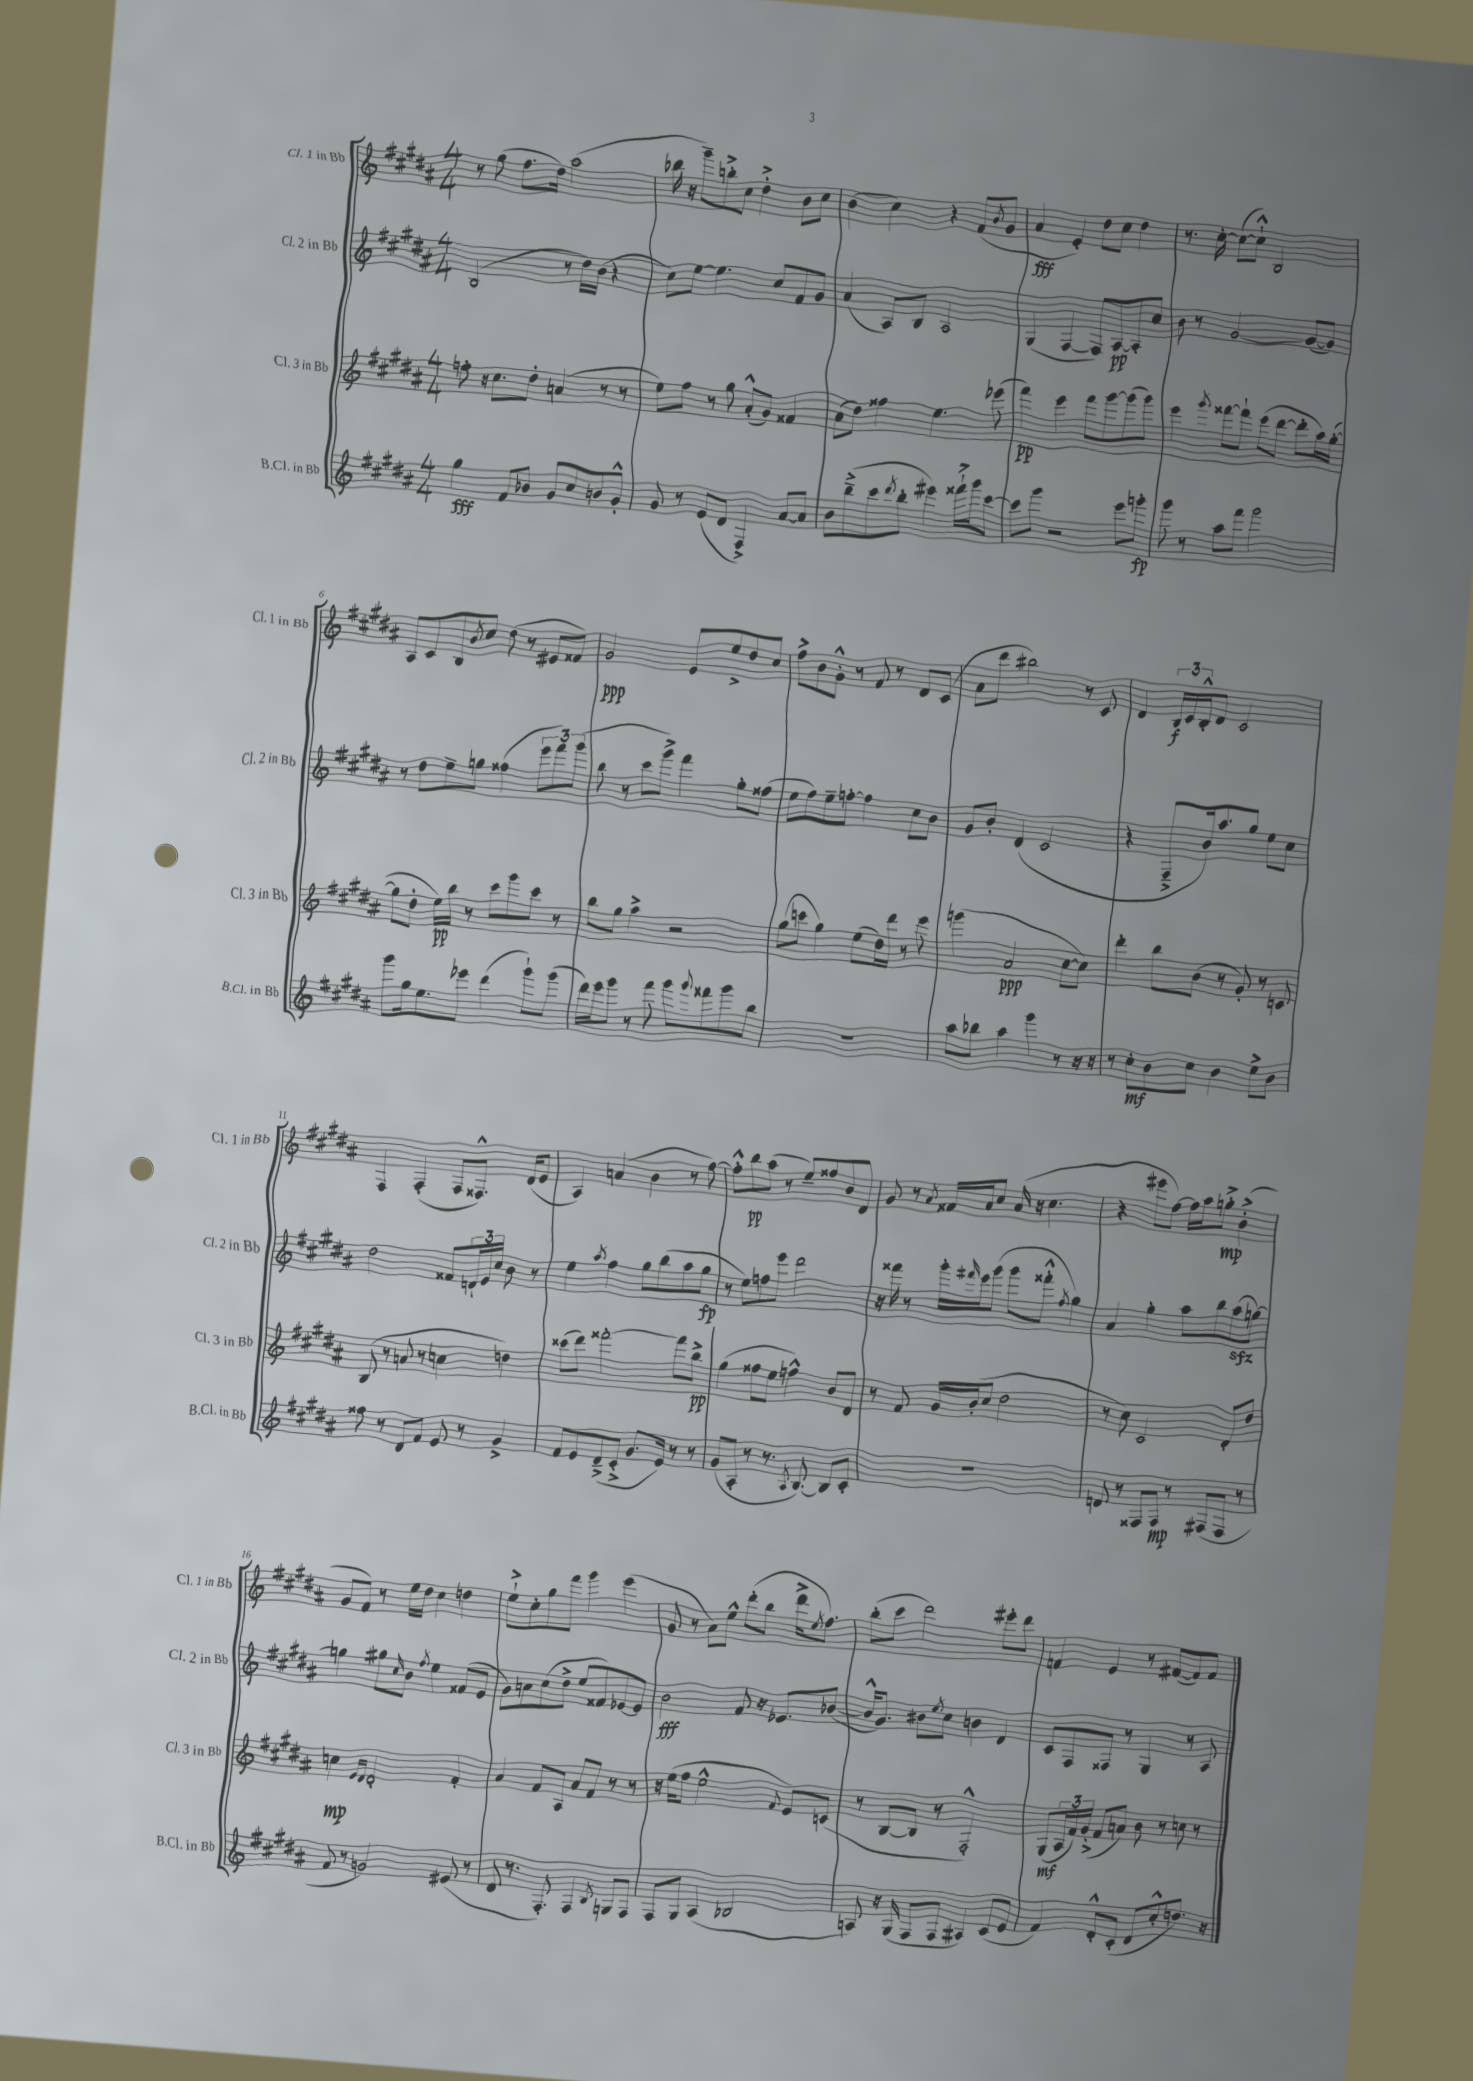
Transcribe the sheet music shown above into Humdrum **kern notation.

**kern	**dynam	**kern	**dynam	**kern	**dynam	**kern	**dynam
*part4	*part4	*part3	*part3	*part2	*part2	*part1	*part1
*staff4	*staff4	*staff3	*staff3	*staff2	*staff2	*staff1	*staff1
*I"B.Cl. in Bb	*	*I"Cl. 3 in Bb	*	*I"Cl. 2 in Bb	*	*I"Cl. 1 in Bb	*
*I'B.Cl. in Bb	*	*I'Cl. 3 in Bb	*	*I'Cl. 2 in Bb	*	*I'Cl. 1 in Bb	*
*clefG2	*	*clefG2	*	*clefG2	*	*clefG2	*
*k[f#c#g#d#a#]	*	*k[f#c#g#d#a#]	*	*k[f#c#g#d#a#]	*	*k[f#c#g#d#a#]	*
*M4/4	*	*M4/4	*	*M4/4	*	*M4/4	*
=1	=1	=1	=1	=1	=1	=1	=1
4gg#\	fff	8ffn'\	.	(2B/	.	8r	.
.	.	16r	.	.	.	(8gg#\	.
.	.	8.cc#\L	.	.	.	.	.
8f#/L	.	.	.	.	.	8.ff#\L	.
8b-X/J	.	8dd#'\J	.	.	.	.	.
.	.	.	.	.	.	16dd#\Jk)	.
8g#/L	.	(4an/	.	8r	.	(2aa#\	.
8cc#/	.	.	.	16dd#\LL)	.	.	.
.	.	.	.	(16b\JJ	.	.	.
8bn/	.	8r	.	4r	.	.	.
8g#'^^/J	.	8r	.	.	.	.	.
=2	=2	=2	=2	=2	=2	=2	=2
8g#/	.	8ee\L)	.	8cc#\L)	.	16bb-X\	.
.	.	.	.	.	.	16r	.
8r	.	8ff#\J	.	[8ee\J	.	8ggg#~\L)	.
(8e/L	.	8r	.	4.ee\]	.	8bbn'^\	.
8d#/J	.	8gg#\	.	.	.	8cc#\J	.
4F#^/)	.	(8a#'^^/L	.	.	.	4dd#'^\	.
.	.	8g#/J)	.	8cc#/L	.	.	.
[8a#/L	.	4f##X/	.	8f#/	.	8b\L	.
8a#/J]	.	.	.	8g#/J	.	8cc#\J	.
=3	=3	=3	=3	=3	=3	=3	=3
8b\L	.	(8a#\L	.	(4a#/	.	(4b\	.
(8bb~^\	.	8dd#\J)	.	.	.	.	.
8ccc#\	.	4ff##X\	.	8A#/L)	.	4cc#\)	.
8qddd#/	.	.	.	.	.	.	.
8bb'\J	.	.	.	8B/J	.	.	.
4eee#X\)	.	4.ee\	.	2A#/	.	4r	.
16fff##X`^\LL	.	.	.	.	.	(8f#/L	.
16ggg#\J	.	.	.	.	.	.	.
.	.	.	.	.	.	8qb/	.
[8ccc#\J	.	(8eee-X\	.	.	.	8g#/J	.
=4	=4	=4	=4	=4	=4	=4	=4
8ccc#\L]	.	4fff#\)	pp	(4G#/	.	4a#/	fff
8ggg#\J	.	.	.	.	.	.	.
2r	.	4eee\	.	[4F#/	.	4e'/)	.
.	.	8fff#\L	.	8F#/L])	.	8dd#\L	.
.	.	[8ggg#\	.	[8A#/	pp	8cc#\J	.
8eee\L	.	(8ggg#\]	.	8A#'/]	.	4dd#\	.
8gggn'\J	fp	8ggg#\J)	.	8cc#/J	.	.	.
=5	=5	=5	=5	=5	=5	=5	=5
8ggg#\	.	4eee\	.	8b\	.	8.r	.
8r	.	.	.	8r	.	.	.
.	.	.	.	.	.	[16cc#'\	.
.	.	8qggg#/	.	.	.	.	.
8aa#\L	.	[8fff##X\L	.	[2g#/	.	(8cc#\L_	.
8fff#\J	.	8fff##`\J]	.	.	.	8cc#`^^\J])	.
2ggg#\	.	(8eee\L	.	.	.	2B/	.
.	.	[8ddd#\J	.	.	.	.	.
.	.	8ddd#'\L]	.	(8g#/L_	.	.	.
.	.	16aa#\L)	.	8g#/J])	.	.	.
.	.	([16gg#'\JJ	.	.	.	.	.
!!LO:LB:g=z
=6	=6	=6	=6	=6	=6	=6	=6
8ggg#\L	.	8gg#\L]	.	8r	.	8A#/L	.
16gg#\k	.	8dd#'\J	.	8dd#\L	.	8c#/	.
8.ee\	.	.	.	.	.	.	.
.	.	16ee\LL)	pp	8ee~\	.	8B/	.
.	.	16bb\JJ	.	.	.	.	.
.	.	.	.	.	.	8qb/	.
8eee-X\J	.	8r	.	8ggn\J	.	8cc#/J	.
(4ddd#\	.	8ccc#\L	.	(4ff##X\	.	(8dd#\	.
.	.	8ggg#\	.	.	.	8r	.
8ggg#`\L)	.	8ccc#\J	.	12eee\L	.	8e#X/L	.
.	.	.	.	12fff#\)	.	.	.
(8ggg#\J	.	8r	.	.	.	8f##X/J)	.
.	.	.	.	(12ggg#\J	.	.	.
=7	=7	=7	=7	=7	=7	=7	=7
16ddd#\LL)	.	8bb\L	.	8bb\	.	2g#/	ppp
16eee\J	.	.	.	.	.	.	.
8ggg#\J	.	8gg#\J	.	8r	.	.	.
8r	.	4aa#^\	.	8ccc#\L	.	.	.
8fff#\	.	.	.	8ggg#^\J)	.	.	.
8ggg#\L	.	2r	.	4fff#\	.	8e/L	.
8qqggg#/	.	.	.	.	.	.	.
8fff##X\	.	.	.	.	.	8ee^/	.
8ggg#\	.	.	.	8gg#'\L	.	8dd#/	.
8bb\J	.	.	.	(8ff##X\J	.	8cc#/J	.
=8	=8	=8	=8	=8	=8	=8	=8
1r	.	(8gg#\L	.	8ee\L	.	8ff#^\L	.
.	.	8cccn\J	.	8ff#\)	.	8b\	.
.	.	4gg#\)	.	8ee~\	.	8g#'^^\J	.
.	.	.	.	[8ffn'\J	.	8r	.
.	.	(8ee\L	.	4ff\]	.	8f#/	.
.	.	16dd#\L)	.	.	.	8r	.
.	.	16ddd#\JJ	.	.	.	.	.
.	.	8r	.	8cc#\L	.	8d#/L	.
.	.	8eee\	.	8b\J	.	(8c#/J	.
=9	=9	=9	=9	=9	=9	=9	=9
8aa#\L	.	(4gggn\	.	8g#/L	.	8a#\L	.
8bb-X\J	.	.	.	8b'/J	.	8ddd#\J	.
4aa#\	.	2a#/	ppp	(4d#/	.	2bb#X\)	.
4ggg#\	.	.	.	2c#/	.	.	.
8r	.	[8cc#\L	.	.	.	8r	.
16r	.	8cc#\J])	.	.	.	8c#/	.
16r	.	.	.	.	.	.	.
=10	=10	=10	=10	=10	=10	=10	=10
8r	.	4ddd#'\	.	4r	.	4d#/	.
8cc#'\L	mf	.	.	.	.	.	.
8b\	.	8bb\L	.	8F#~^/L	.	24B/LL	f
.	.	.	.	.	.	24c#/	.
.	.	.	.	.	.	24B'^^/J	.
8cc#\J	.	(8b\J	.	16b/k)	.	8d#/J	.
.	.	.	.	8.aa#/	.	.	.
4b\	.	8r	.	.	.	2c#/	.
.	.	8g#'/)	.	8gg#/J	.	.	.
8ee^\L	.	8r	.	8ee\L	.	.	.
8b\J	.	8cn/	.	8cc#\J	.	.	.
!!LO:LB:g=z
=11	=11	=11	=11	=11	=11	=11	=11
8ff##X\	.	(8B/	.	2dd#\	.	4F#/	.
8r	.	8r	.	.	.	.	.
8d#/L	.	8an/	.	.	.	(4F#'/	.
8f#/J	.	8r	.	.	.	.	.
8e/	.	4ccn\	.	8f##X/L	.	8F#/L	.
8r	.	.	.	24dn`/L	.	8.F##X^^/J)	.
.	.	.	.	24e/	.	.	.
.	.	.	.	24cc#/JJ	.	.	.
4g#^/	.	4ddn\)	.	8b\	.	.	.
.	.	.	.	.	.	(16d#/KL	.
.	.	.	.	8r	.	8e/J	.
=12	=12	=12	=12	=12	=12	=12	=12
8f#/L	.	(8ccc##X\L	.	4ee\	.	4A#/)	.
8e/	.	8ddd#\J)	.	.	.	.	.
.	.	.	.	8qaa#/	.	.	.
(8d#~^/	.	[2fff##X'\	.	4ff#\	.	(4an/	.
8c#'^/J	.	.	.	.	.	.	.
8.g#/L	.	.	.	8gg#\L	.	4b\	.
.	.	.	.	(8bb\	.	.	.
16e/Jk)	.	.	.	.	.	.	.
8r	.	8fff##\L]	.	8aa#\	.	8r	.
8r	.	8bb^\J	pp	8gg#\J	fp	[8ff#\)	.
=13	=13	=13	=13	=13	=13	=13	=13
(8g#/L	.	(4gg#\	.	8r	.	8ff#'^^\L]	.
8A#'/J	.	.	.	8ee\L)	.	8bb\	pp
8r	.	8ff##X\L	.	8ffn\	.	(8aa#\J	.
8.r	.	8ee\J	.	8eee\J	.	8r	.
.	.	4ffn^^\)	.	2ddd#\	.	8ee~/L)	.
8qA#/	.	.	.	.	.	.	.
[8.B/)	.	.	.	.	.	.	.
.	.	.	.	.	.	8ff##X/	.
8B/L]	.	8b/L	.	.	.	8b/	.
8c#'/J	.	8d#/J	.	.	.	8d#/J	.
=14	=14	=14	=14	=14	=14	=14	=14
1r	.	8r	.	16r	.	8g#/	.
.	.	.	.	16fff##X\	.	.	.
.	.	8f#/	.	8r	.	8r	.
.	.	.	.	.	.	8qa#/	.
.	.	16g#/LL	.	16ggg#'\LL	.	16f##X/LL	.
.	.	.	.	16qqfff#X/	.	.	.
.	.	(16b'/J	.	16eee\J	.	16a#/J	.
.	.	8cc#/J	.	(8ggg#\J	.	8cc#/J	.
.	.	2dd#\	.	8ggg#\L	.	(16a#/	.
.	.	.	.	.	.	16r	.
.	.	.	.	8fff##X'^^\J	.	4.cc#\	.
.	.	.	.	8qff#/	.	.	.
.	.	.	.	4gg#\)	.	.	.
=15	=15	=15	=15	=15	=15	=15	=15
8dn/	.	8r	.	4a#/	.	4r	.
8r	.	8cc#\)	.	.	.	.	.
8F##X/L	.	2c#/	.	4gg#'\	.	8eee#X\L	.
8F##/J	mp	.	.	.	.	[8ff#\J)	.
8r	.	.	.	8aa#\L	.	16ff#\LL]	.
.	.	.	.	.	.	16aa#\J	.
(8F#X/L	.	.	.	8bb\	.	8ggn'^\J	mp
8F#/J	.	8d#'/L	.	(8aa#zz\	.	(4b'^\	.
8r	.	8dd#/J	.	[8ggn\J)	.	.	.
!!LO:LB:g=z
=16	=16	=16	=16	=16	=16	=16	=16
8f#/	.	4ccn\	mp	4ggn\]	.	8g#/L	.
8r	.	.	.	.	.	8f#/J)	.
.	.	16qqe/LL	.	.	.	.	.
.	.	16qqd#/JJ	.	.	.	.	.
2gn/)	.	2d#'/	.	8gg#X\L	.	8r	.
.	.	.	.	16qqcc#/	.	.	.
.	.	.	.	8b\J	.	16ee\LL	.
.	.	.	.	.	.	16dd#\JJ	.
.	.	.	.	8qff#/	.	.	.
.	.	.	.	4ee\	.	4cc#\	.
(8e#X/	.	4f#'/	.	(8f##X/L	.	4ddn\	.
8r	.	.	.	8e/J	.	.	.
=17	=17	=17	=17	=17	=17	=17	=17
8d#/	.	4a#/	.	8g#\L)	.	8ee`^\L	.
8.r	.	.	.	8an\	.	8cc#'\	.
.	.	8f#/L	.	(8cc#\	.	8gg#\	.
8.F#'/)	.	.	.	.	.	.	.
.	.	8A#/J	.	8dd#^\J	.	8fff#\J	.
4F#/	.	8a#/L	.	8ee/L	.	4ggg#\	.
.	.	8f#/J	.	8f##X/)	.	.	.
8qB/	.	.	.	.	.	.	.
8Gn/L	.	8r	.	[8e-X/	.	(4eee\	.
8F#/J	.	8r	.	8e-/J]	.	.	.
=18	=18	=18	=18	=18	=18	=18	=18
8F#/L	.	16r	.	2b\	fff	8g#/	.
.	.	(16ee\KL	.	.	.	.	.
8G#/J	.	8ff#\J	.	.	.	8r	.
(4A#/	.	2ee^^\	.	.	.	8a#\L)	.
.	.	.	.	.	.	8ee^^\J	.
2B-X/	.	.	.	8f#/	.	(8ddd#'\L	.
.	.	.	.	16r	.	8bb\J	.
.	.	.	.	8.e-X/L	.	.	.
.	.	8qqf#/	.	.	.	.	.
.	.	8e/L)	.	.	.	16ddd#^\KL	.
.	.	.	.	.	.	8qee/	.
.	.	.	.	.	.	8.ff#\J)	.
.	.	(8cn/J	.	([8b-X/J	.	.	.
=19	=19	=19	=19	=19	=19	=19	=19
8An/)	.	8r	.	16b-^^/KL]	.	(8bb'\L	.
.	.	.	.	8.g#/J)	.	.	.
16r	.	[8B/L	.	.	.	8ccc#\J	.
(16G#/	.	.	.	.	.	.	.
8F#/L	.	8B/J]	.	8b#X\L	.	2ddd#\)	.
.	.	.	.	8qee/	.	.	.
8F#/J	.	8r	.	8cc#\J	.	.	.
4A#X/)	.	2F#'^^/)	.	4bn\	.	.	.
(8c#/L	.	.	.	4d#/	.	8eee#X'\L	.
8e/J	.	.	.	.	.	8ddd#\J	.
=20	=20	=20	=20	=20	=20	=20	=20
4f#/)	.	(8G#/L	mf	8c#/L	.	4fn/	.
.	.	24A#/L	.	8F#/	.	.	.
.	.	24f#/)	.	.	.	.	.
.	.	(24g#'^/JJ	.	.	.	.	.
8d#'^^/L	.	8f#/L	.	8F##X/J	.	4e/	.
(8c#'/J	.	8an/J)	.	8r	.	.	.
8d#/L	.	8b\	.	4G#/	.	8r	.
8cc#'^^/	.	8r	.	.	.	([8f#X/L	.
8.ddn/J)	.	8ccn\	.	8r	.	8f#/])	.
.	.	8r	.	8A#/	.	8f#/J	.
16r	.	.	.	.	.	.	.
==	==	==	==	==	==	==	==
*-	*-	*-	*-	*-	*-	*-	*-
